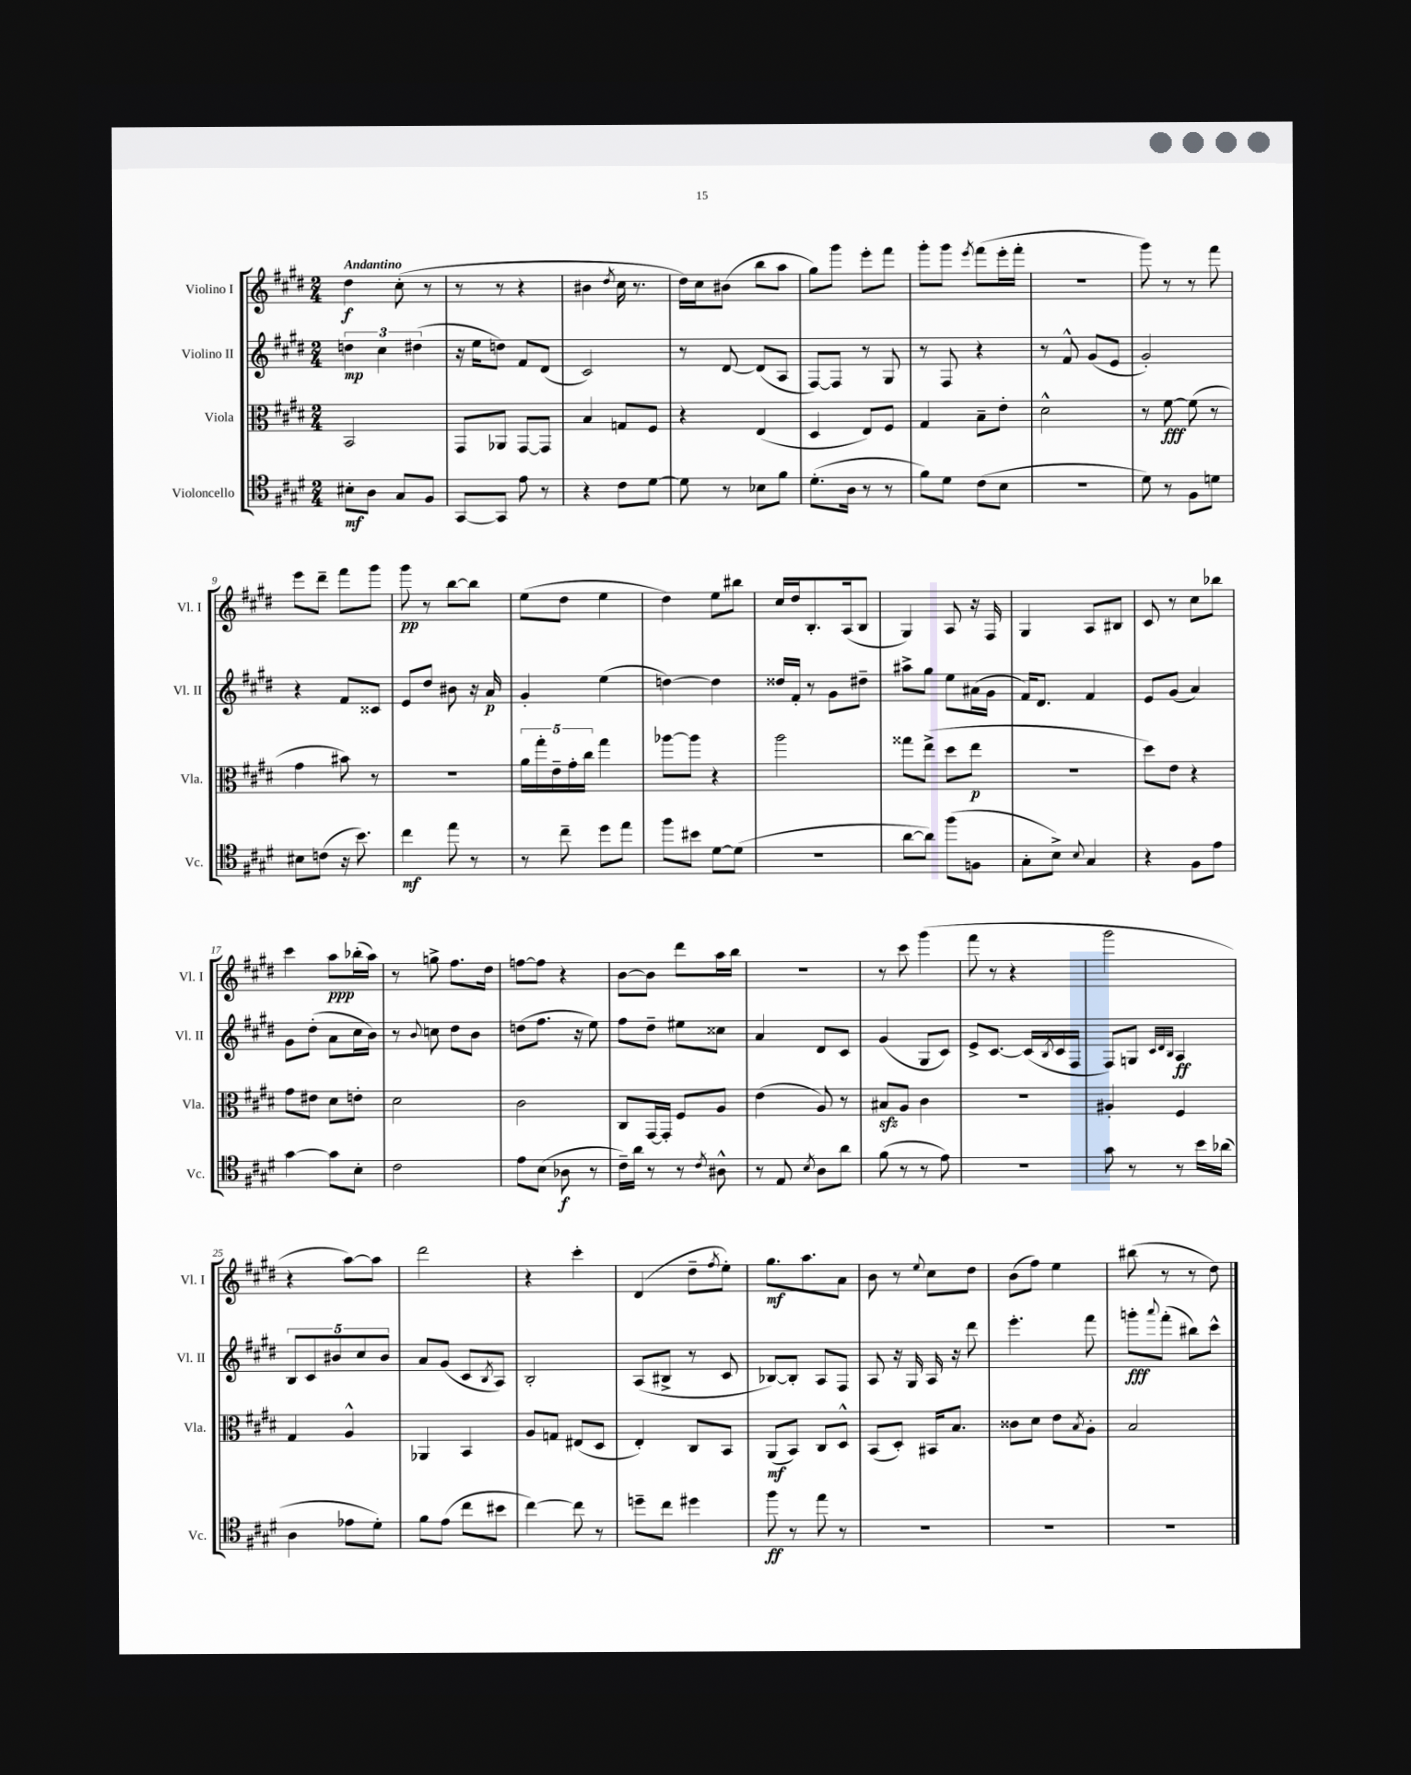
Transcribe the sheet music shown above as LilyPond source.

<<
\new StaffGroup <<
\new Staff = "s0" \with { instrumentName = "Violino I" shortInstrumentName = "Vl. I" } {
    \clef treble \key e \major \numericTimeSignature \time 2/4 \tempo "Andantino"
    dis''4\f cis''8-.( r8 |
    r8 r8 r4 |
    bis'4 \acciaccatura { dis''8 } cis''16 r8. |
    dis''16) cis''16 bis'8( b''8 a''8 |
    gis''8) gis'''8 e'''8-. fis'''8 |
    gis'''8-. gis'''8 \acciaccatura { e'''8 } fis'''8( e'''16-. fis'''16-. |
    R2 |
    gis'''8) r8 r8 fis'''8 |
    e'''8 dis'''8-- fis'''8 gis'''8 |
    gis'''8\pp r8 b''8~ b''8 |
    e''8( dis''8 e''4 |
    dis''4) e''8 bis''8 |
    cis''16 dis''16 b8.-. a16( b8 |
    gis4) a8 r16 fis16 |
    gis4 a8 bis8 |
    cis'8 r8 cis''8 bes''8 |
    cis'''4 a''8\ppp bes''16-.( a''16) |
    r8 g''8-> fis''8. dis''16 |
    f''8~ f''8 r4 |
    b'8~ b'8 dis'''8 a''16 b''16 |
    R2 |
    r8 cis'''8 gis'''4( |
    fis'''8 r8 r4 |
    gis'''2 |
    r4 a''8~) a''8 |
    dis'''2 |
    r4 cis'''4-. |
    dis'4( dis''8-- \acciaccatura { fis''8 } e''8-.) |
    gis''8.\mf a''8. a'8 |
    b'8 r8 \appoggiatura { e''8 } cis''8 dis''8 |
    b'8( fis''8) e''4 |
    bis''8( r8 r8 dis''8) \bar "|." |
}
\new Staff = "s1" \with { instrumentName = "Violino II" shortInstrumentName = "Vl. II" } {
    \clef treble \key e \major \numericTimeSignature \time 2/4
    \tuplet 3/2 { d''4\mp cis''4 dis''4( } |
    r16 e''16 d''8) fis'8 dis'8( |
    cis'2) |
    r8 dis'8~ dis'8( a8 |
    fis8~) fis8 r8 gis8 |
    r8 fis8 r4 |
    r8 fis'8-^ gis'8( e'8 |
    gis'2-.) |
    r4 fis'8 cisis'8 |
    e'8 dis''8 bis'8 r16 a'16\p |
    gis'4-. e''4( |
    d''4~) d''4 |
    disis''16 fis'16-. r8 gis'8 dis''8-- |
    ais''8-> gis''8 e''8 ais'16( gis'16 |
    fis'16) dis'8. fis'4 |
    e'8 gis'8( a'4) |
    gis'8 dis''8-.( a'8 cis''16 b'16) |
    r8 \appoggiatura { b'8 } c''8 dis''8 b'8 |
    d''8( fis''8. r16 e''8) |
    fis''8 dis''8-- eis''8 cisis''8 |
    a'4 dis'8 cis'8 |
    gis'4( gis8 cis'8) |
    e'8-> cis'8.~ cis'16( \acciaccatura { b8 } cis'16 fis16 |
    fis8) g8 \grace { cis'32 dis'32 b32 } a4\ff |
    \tuplet 5/4 { b8 cis'8 bis'8 cis''8 bis'8 } |
    a'8 gis'8( cis'8 \acciaccatura { b8 } a8) |
    b2-. |
    a8( bis8-> r8 cis'8 |
    bes8~) bes8-. a8 fis8 |
    a8 r16 gis16 a16 r16 dis'''8 |
    e'''4.-. fis'''8 |
    g'''8-.\fff \appoggiatura { a'''8 } fis'''8-.( bis''8) cis'''8-^ \bar "|." |
}
\new Staff = "s2" \with { instrumentName = "Viola" shortInstrumentName = "Vla." } {
    \clef alto \key e \major \numericTimeSignature \time 2/4
    b,2 |
    gis,8 aes,8 gis,8~ gis,8 |
    b4 g8 fis8 |
    r4 e4( |
    dis4 e8) fis8 |
    gis4 b8-- e'8-. |
    dis'2-^ |
    r8 fis'8~\fff fis'8( r8 |
    gis'4 bis'8) r8 |
    R2 |
    \tuplet 5/4 { a'16 gis''16-. e'16-- gis'16-. cis''16 } gis''4 |
    aes''8~ aes''8 r4 |
    a''2 |
    gisis''8 e''8->( dis''8 e''8\p |
    R2 |
    dis''8) e'8 r4 |
    gis'8 eis'8 dis'8 e'8-. |
    dis'2 |
    cis'2 |
    cis8 gis,16~ gis,16-. fis8 a8 |
    e'4( a8) r8 |
    bis8\sfz a8 cis'4 |
    r2 |
    ais4-. fis4 |
    gis4 a4-^ |
    aes,4 b,4 |
    a8 g8 eis8( dis8 |
    e4-.) cis8 b,8 |
    a,8\mf( b,8) cis8 dis8-^ |
    b,8( dis8-.) bis,16 b8. |
    cisis'8 dis'8 e'8 \acciaccatura { b8 } a8-. |
    b2 \bar "|." |
}
\new Staff = "s3" \with { instrumentName = "Violoncello" shortInstrumentName = "Vc." } {
    \clef tenor \key e \major \numericTimeSignature \time 2/4
    bis8-.\mf a8 gis8 fis8 |
    gis,8~ gis,8 e'8 r8 |
    r4 cis'8 dis'8~ |
    dis'8 r8 bes8 fis'8 |
    dis'8.-.( a16 r8 r8 |
    fis'8) dis'8 cis'8( b8 |
    r2 |
    dis'8) r8 fis8 d'8 |
    bis8 c'8( r16 b'8.) |
    cis''4\mf e''8 r8 |
    r8 cis''8-- dis''8 e''8 |
    fis''8 bis'8 dis'8~ dis'8( |
    r2 |
    a'8~ a'8) fis''8( f8 |
    gis8-. b8->) \appoggiatura { b8 } gis4 |
    r4 fis8 e'8 |
    gis'4~ gis'8 b8-. |
    cis'2 |
    e'8 b8( aes8\f r8 |
    cis'16--) a'16 r8 r8 \acciaccatura { cis'8 } ais8-^ |
    r8 e8 \acciaccatura { b8 } a8 a'8 |
    fis'8( r8 r8 e'8) |
    r2 |
    gis'8 r8 r8 b'16 aes'16( |
    a4 ees'8 dis'8-.) |
    fis'8 e'8( cis''8 bis'8 |
    cis''4~) cis''8 r8 |
    d''8-- cis''8 dis''4 |
    fis''8\ff r8 e''8 r8 |
    R2 |
    R2 |
    R2 \bar "|." |
}
>>
>>
